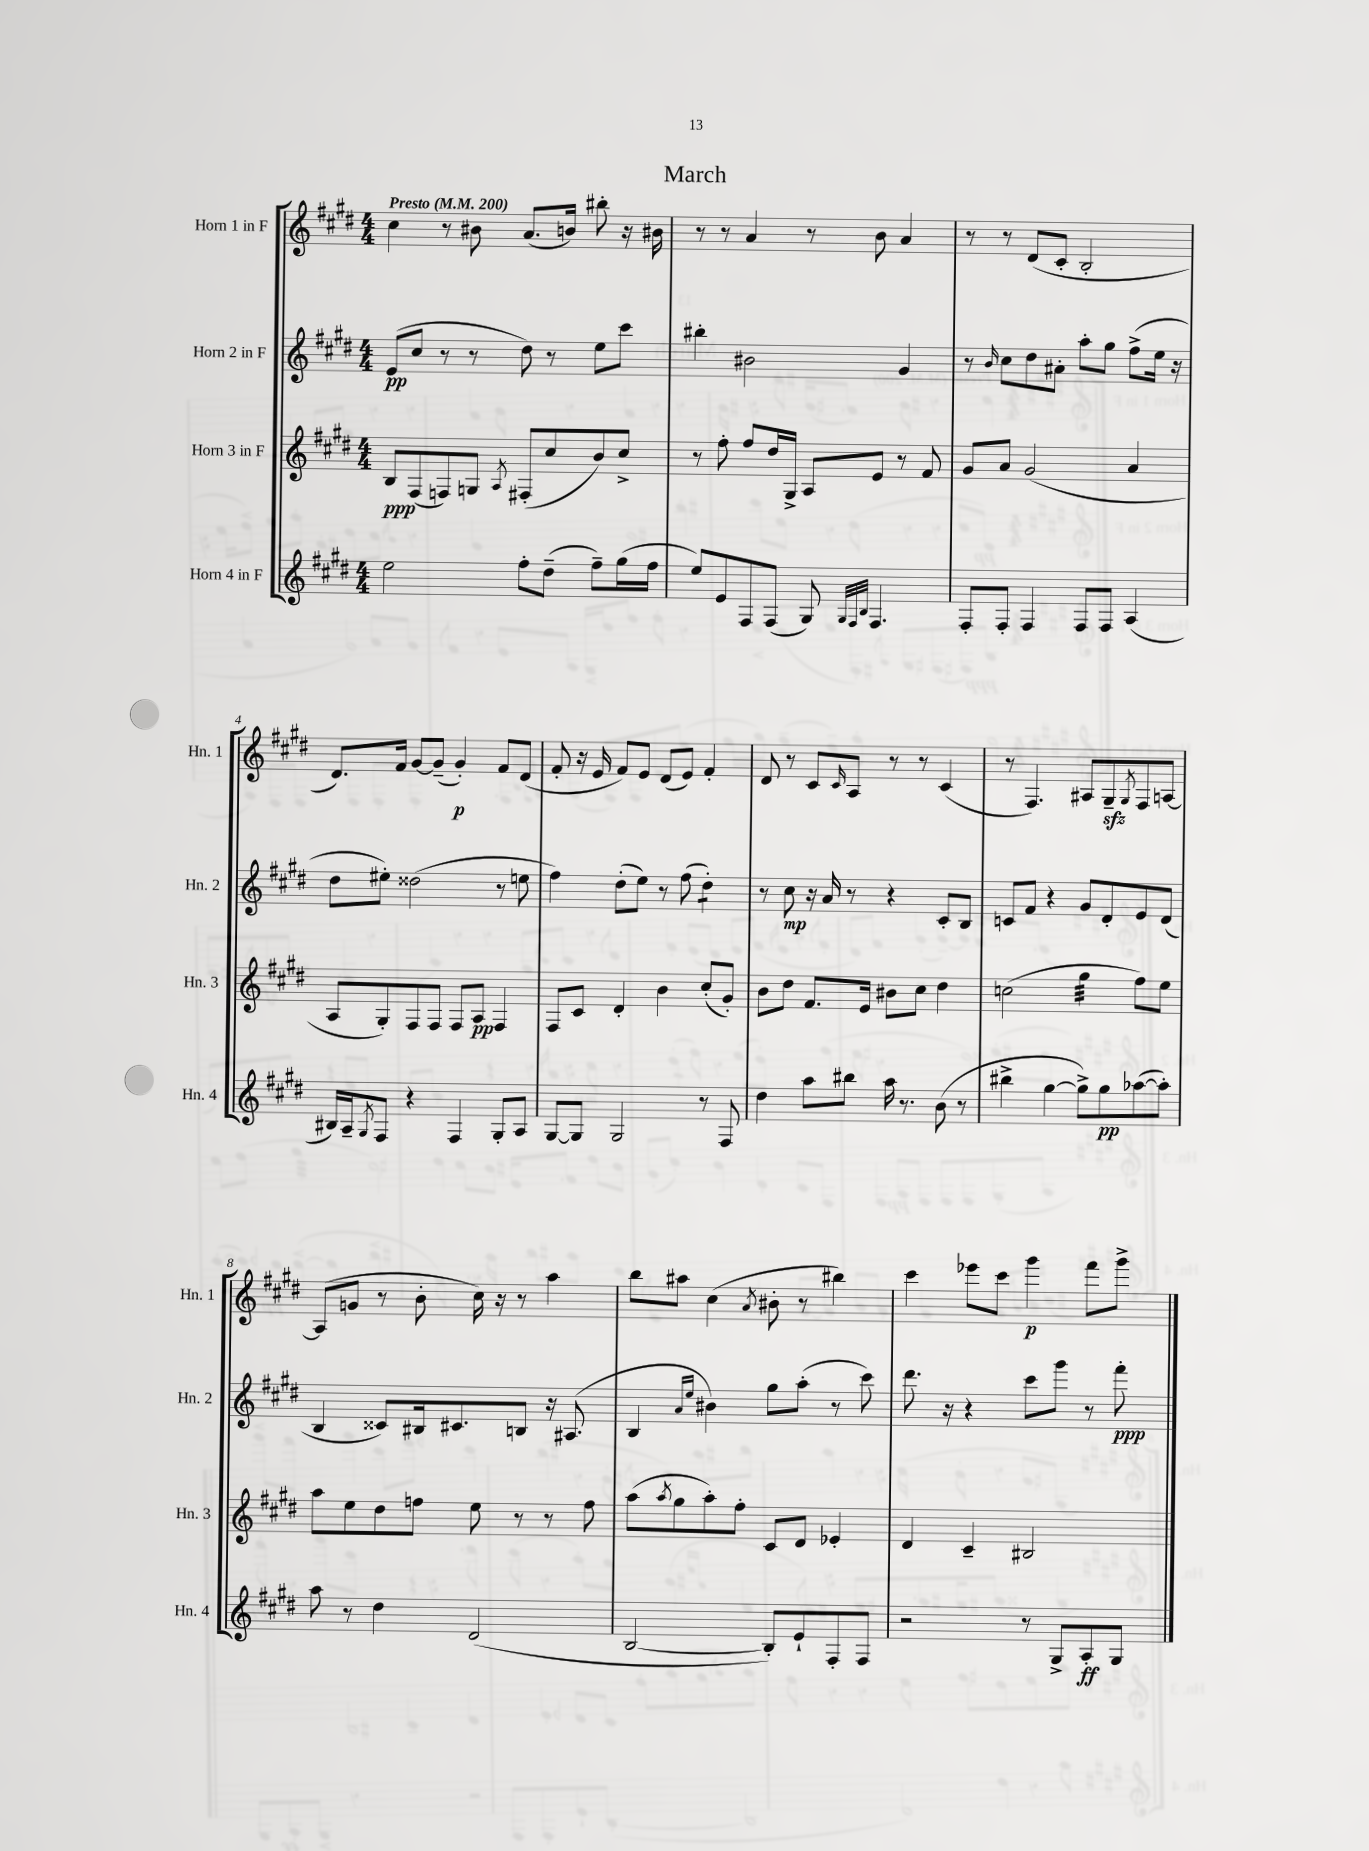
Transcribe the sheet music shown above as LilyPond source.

\header { title = "March" }
<<
\new StaffGroup <<
\new Staff = "s0" \with { instrumentName = "Horn 1 in F" shortInstrumentName = "Hn. 1" } {
    \clef treble \key e \major \numericTimeSignature \time 4/4 \tempo "Presto" 4 = 200
    cis''4 r8 bis'8 a'8.( b'16) bis''8-. r16 bis'16 |
    r8 r8 a'4 r8 b'8 a'4 |
    r8 r8 dis'8( cis'8-. b2-. |
    dis'8.) fis'16 gis'8~ gis'8--( gis'4-.\p) fis'8 dis'8( |
    fis'8-. r16 e'16 fis'8) e'8 dis'8( e'8) fis'4-. |
    dis'8 r8 cis'8 \grace { cis'16 } a8 r8 r8 cis'4( |
    r8 fis4.) ais8 gis8--\sfz \acciaccatura { gis8 } fis8 a8~ |
    a8( g'8 r8 b'8-. cis''16) r16 r8 a''4 |
    b''8 ais''8 cis''4( \acciaccatura { a'8 } bis'8-. r8 bis''4) |
    cis'''4 ees'''8 cis'''8 gis'''4\p fis'''8 gis'''8-> \bar "|." |
}
\new Staff = "s1" \with { instrumentName = "Horn 2 in F" shortInstrumentName = "Hn. 2" } {
    \clef treble \key e \major \numericTimeSignature \time 4/4
    e'8\pp( cis''8 r8 r8 dis''8) r8 e''8 cis'''8 |
    bis''4-. bis'2 gis'4 |
    r8 \grace { b'16 } cis''8 dis''8 ais'8-. a''8-. gis''8 fis''8->( e''16 r16 |
    dis''8 eis''8-.) disis''2( r8 e''8 |
    fis''4) dis''8-.( e''8) r8 fis''8( dis''4:8-.) |
    r8 cis''8\mp r16 a'16 r8 r4 cis'8-. b8 |
    c'8 fis'8 r4 gis'8 dis'8-. e'8 dis'8( |
    b4 cisis'8) bis16 cis'8. b8 r16 ais8.( |
    b4 \grace { a'16 e''16 } bis'4) gis''8 a''8-.( r8 cis'''8) |
    dis'''8. r16 r4 cis'''8 gis'''8 r8 fis'''8-.\ppp \bar "|." |
}
\new Staff = "s2" \with { instrumentName = "Horn 3 in F" shortInstrumentName = "Hn. 3" } {
    \clef treble \key e \major \numericTimeSignature \time 4/4
    b8\ppp fis8( f8) g8 \acciaccatura { a8 } fis8-.( cis''8 b'8) cis''8-> |
    r8 fis''8-. fis''8 dis''16 gis16-> a8 e'8 r8 fis'8 |
    gis'8 a'8 gis'2( a'4 |
    a8 gis8-.) fis8 fis8 fis8 a8\pp fis4 |
    fis8 cis'8 dis'4-. b'4 cis''8-.( gis'8-.) |
    b'8 dis''8 fis'8. e'16 bis'8 cis''8 dis''4 |
    c''2( gis''4:32 fis''8) e''8 |
    a''8 e''8 dis''8 f''8 e''8 r8 r8 f''8 |
    a''8( \acciaccatura { a''8 } gis''8 a''8-.) fis''8-. cis'8 dis'8 ees'4-. |
    dis'4 cis'4-- bis2 \bar "|." |
}
\new Staff = "s3" \with { instrumentName = "Horn 4 in F" shortInstrumentName = "Hn. 4" } {
    \clef treble \key e \major \numericTimeSignature \time 4/4
    e''2 fis''8-. dis''8--( fis''8--) gis''16( fis''16 |
    e''8) e'8 fis8 fis8( gis8) \grace { gis32 fis32 b32 } fis4. |
    fis8-. fis8-. fis4 fis8 fis8 a4( |
    bis16) a16-- \acciaccatura { gis8 } fis8 r4 fis4 gis8-. a8 |
    gis8~ gis8 gis2 r8 fis8 |
    dis''4 a''8 bis''8 a''16 r8. b'8( r8 |
    bis''4-> gis''4~ gis''8->) gis''8\pp aes''8~( aes''8-.) |
    a''8 r8 dis''4 dis'2( |
    b2~ b8-.) e'8-! fis8-. fis8 |
    r2 r8 gis8-> a8-.\ff gis8 \bar "|." |
}
>>
>>
